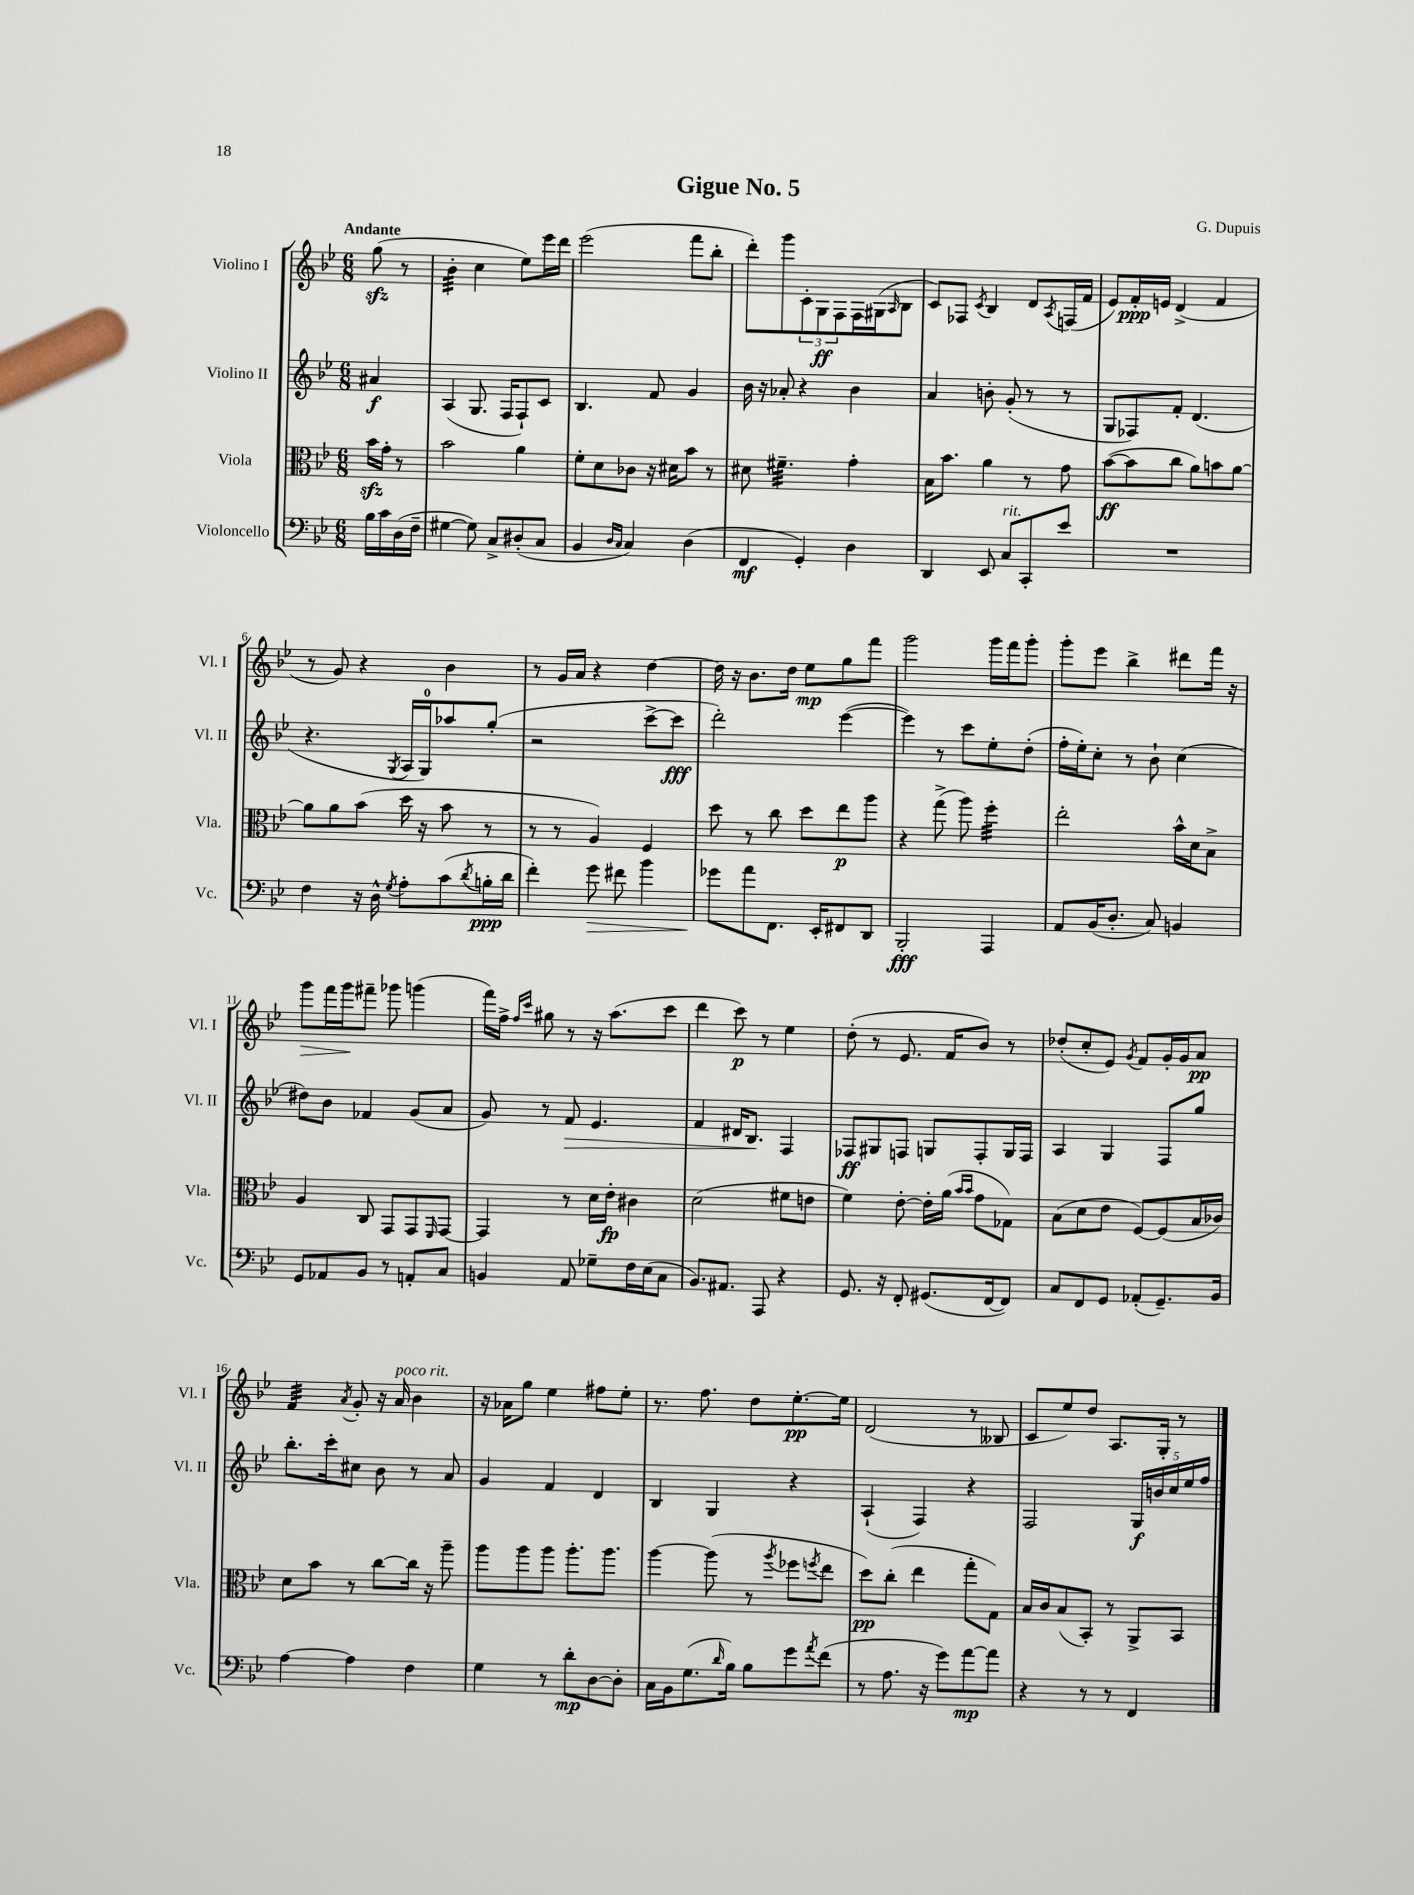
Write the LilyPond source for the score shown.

\header { title = "Gigue No. 5" composer = "G. Dupuis" }
<<
\new StaffGroup <<
\new Staff = "s0" \with { instrumentName = "Violino I" shortInstrumentName = "Vl. I" } {
    \clef treble \key bes \major \numericTimeSignature \time 6/8 \partial 4 \tempo "Andante"
    g''8\sfz( r8 |
    bes'4:32-. c''4 ees''8) ees'''16 d'''16 |
    ees'''2( f'''8 bes''8-. |
    d'''8-.) g'''8 \tuplet 3/2 { c'8-. g8\ff f8 } f16 gis16( \grace { a16 } bes8 |
    c'8) fes8 \acciaccatura { c'8 } bes4 d'8 \acciaccatura { a8 } f16( f'16 |
    ees'8) f'16-.\ppp e'16 d'4->( f'4 |
    r8 g'8) r4 bes'4 |
    r8 g'16 a'16 r4 d''4~ |
    d''16 r16 bes'8. d''16 ees''8\mp g''8 f'''8 |
    g'''2 g'''16 f'''16 g'''8-. |
    g'''8-. ees'''8 bes''4-> dis'''8 f'''16 r16 |
    g'''8\> f'''16 g'''16\! fis'''8-- ges'''8 g'''4( |
    f'''16) f''16-> \grace { f''16 c'''16 } gis''8 r8 r16 a''8.( c'''8 |
    d'''4 c'''8\p) r8 ees''4 |
    d''8-.( r8 ees'8. f'16 bes'8) r8 |
    des''8-.( c''8-. ees'8) \acciaccatura { g'8 } f'8 g'16-. g'16 a'8\pp |
    f'4:32 \acciaccatura { a'8 } g'8-. r16 a'16^\markup { \italic "poco rit." } bes'4 |
    r16 aes'16 g''8 ees''4 fis''8 ees''8-. |
    r8. f''8. d''8 ees''8.~-.\pp ees''16 |
    d'2( r8 beses8 |
    c'8 ees''8) d''8 a8. g16-. r8 \bar "|." |
}
\new Staff = "s1" \with { instrumentName = "Violino II" shortInstrumentName = "Vl. II" } {
    \clef treble \key bes \major \numericTimeSignature \time 6/8 \partial 4
    ais'4\f |
    a4( g8. f16 f8-!) c'8 |
    bes4. f'8 g'4 |
    bes'16 r16 aes'8-. r4 bes'4 |
    a'4 b'8-. g'8-.( r8 r8 |
    g8 fes8) f'8-. d'4.( |
    r4. \acciaccatura { g8 } a16 g16-0) aes''8 g''8-.( |
    r2 c'''8~-> c'''8\fff |
    d'''2-.) ees'''4~( |
    ees'''4) r8 c'''8 ees''8-. d''8-.( |
    f''16-. ees''16-.) c''8-. r8 bes'8-! c''4( |
    dis''8) bes'8 fes'4 g'8( a'8 |
    g'8) r8 f'8\> ees'4. |
    f'4 dis'16 bes8.\! f4 |
    fes8\ff gis8 f8 g8 f8-. g16 f16 |
    a4 g4 f8 g''8 |
    bes''8.-. c'''16-. cis''8 bes'8 r8 a'8 |
    g'4 f'4 d'4 |
    bes4 g4 r4 |
    a4-!( f4) r4 |
    f2 \tuplet 5/4 { g16\f b'16 c''16 ees''16 f''16 } \bar "|." |
}
\new Staff = "s2" \with { instrumentName = "Viola" shortInstrumentName = "Vla." } {
    \clef alto \key bes \major \numericTimeSignature \time 6/8 \partial 4
    bes'16\sfz g'16-. r8 |
    bes'2 a'4 |
    f'8-. d'8 ces'8 r16 dis'16 bes'8 r8 |
    dis'8 fis'4.:32-- g'4-. |
    bes16 bes'8. a'4 r8 g'8 |
    bes'8~\ff( bes'8 c''8 a'8) b'8 a'8~ |
    a'8 a'8 bes'8( d''16 r16 bes'8 r8 |
    r8 r8 a4) f4 |
    d''8 r8 c''8 d''8 ees''8\p a''8 |
    r4 g''8->( a''8) f''4:32-. |
    ees''2-. bes'16-^ d'16 bes8-> |
    a4 c8 g,8 g,8 \grace { f,16 } g,8~ |
    g,4 r8 d'16 ees'16-.\fp cis'4 |
    d'2( fis'8 e'8 |
    f'4) ees'8~-. ees'16-. a'16( \grace { bes'16 bes'16 } g'8 ges8) |
    bes8( d'8 ees'8 f8~) f8( bes16 ces'16) |
    d'8 bes'8 r8 c''8~ c''16 r16 a''8-- |
    a''8 a''8 a''8 a''8.-. a''8. |
    a''4~ a''8( r8 \acciaccatura { a''8 } fes''8 \acciaccatura { f''8 } ees''8 |
    d''8\pp) c''8-.( ees''4 g''8-. g8) |
    bes16 c'16 bes8( bes,8-.) r8 a,8-> bes,8 \bar "|." |
}
\new Staff = "s3" \with { instrumentName = "Violoncello" shortInstrumentName = "Vc." } {
    \clef bass \key bes \major \numericTimeSignature \time 6/8 \partial 4
    bes16 c'16 d16( f16-- |
    gis4~ gis8) c8-> dis8-.( c8 |
    bes,4 \grace { d16 c16 } c4) d4( |
    f,4\mf g,4-.) d4 |
    d,4 ees,8 c8^\markup { \italic "rit." } c,8-. ees'8 |
    R2. |
    f4 r16 d16-^ \acciaccatura { g8 } a8-. c'8( \acciaccatura { d'8 } b16-.\ppp d'16 |
    f'4-.) g'8\> fis'8 bes'4 |
    ges'8\! a'8 f,8. ees,16-. fis,8 d,8 |
    bes,,2-.\fff a,,4 |
    a,8 bes,16( d8.-. c8) b,4 |
    g,8 aes,8 bes,8 r8 a,8-. c8 |
    b,4 a,8 ges8-- f16 ees16( c8 |
    bes,8.) ais,8. a,,8 r4 |
    g,8. r16 f,8-. gis,8.( f,16~ f,8) |
    c8 f,8 g,8 aes,8-.( g,8.--) bes,16 |
    a4~ a4 f4 |
    g4 r8 d'8-.\mp d8~ d8-. |
    c16 bes,16 g8.( \grace { d'16 } bes16) bes8 g'8 \acciaccatura { a'8 } f'8( |
    r8 a8. r16 g'8) a'8~\mp a'8 |
    r4 r8 r8 f,4 \bar "|." |
}
>>
>>
